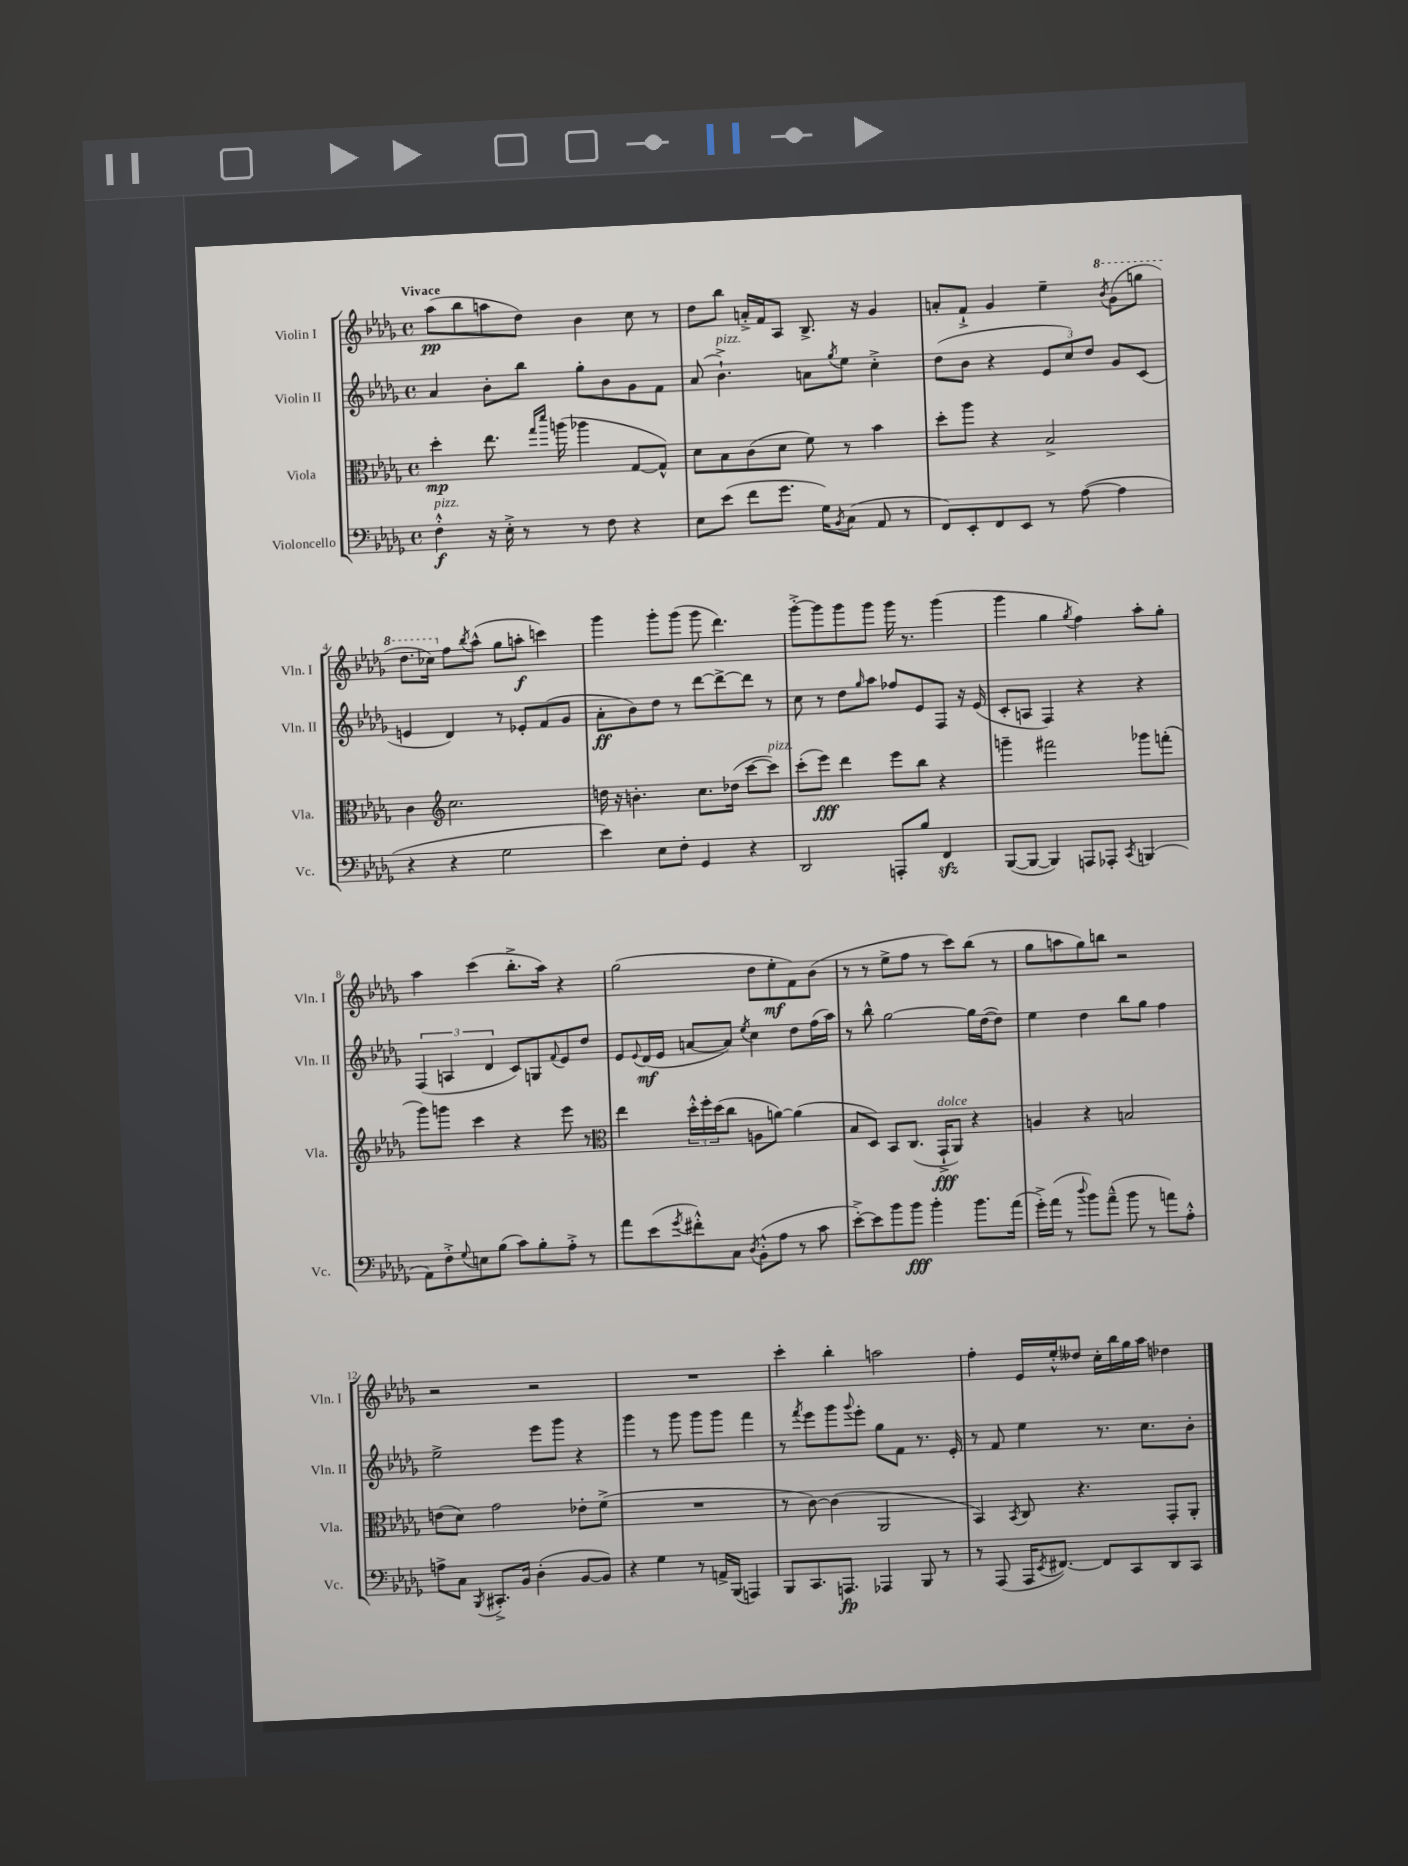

**kern	**kern	**kern	**kern
*staff4	*staff3	*staff2	*staff1
*clefF4	*clefC3	*clefG2	*clefG2
*k[b-e-a-d-g-]	*k[b-e-a-d-g-]	*k[b-e-a-d-g-]	*k[b-e-a-d-g-]
*M4/4	*M4/4	*M4/4	*M4/4
*met(c)	*met(c)	*met(c)	*met(c)
4F'^^	4dd-'	4a-	(8aa-
.	.	.	8bb-
16r	8.ee-	8b-'	8aa
16E-'^	.	.	.
8r	.	8bb-	8dd-)
.	16qqgg-	.	.
.	16qqddd-	.	.
.	(16aa	.	.
8r	4aa-	8gg-'	4b-
8F	.	8b-	.
4r	[8G-	8g-	8cc
.	8G-^^])	8f	8r
=	=	=	=
8E-	8d-	(8a-	8dd-
(8e-	8B-	4.b-`^)	8bb-
8f	(8c	.	16a'^
.	.	.	16f
8.g-	8d-	.	8A-
.	8f)	8a	8.B-^
16G-)	.	.	.
8qBB-	.	8qgg-	.
(8C	8r	8ee-	.
.	.	.	16r
8AA-	4b-	4cc'^	4g-
8r	.	.	.
=	=	=	=
8FF)	8dd-'	(8dd-	8a'
8EE-'	8aa-	8b-	8f`^
8FF	4r	4r	4g-
8EE-	.	.	.
8r	2B-^	12e-	4ee-~
.	.	12cc)	.
([8A-	.	.	.
.	.	12dd-	.
.	.	.	8qbb-
4A-]	.	8g-	(8gg-
.	.	(8c	8ggg
=	=	=	=
4r	4c	4e	8.ddd-
.	.	.	16ccc-)
*	*clefG2	*	*
4r	2.cc	4d-)	8ff
.	.	.	8qbb-
.	.	.	(8aa-^^
2G-	.	8r	8gg-
.	.	8e-'	8aa'
.	.	(8f	4ccc)
.	.	8g-	.
=	=	=	=
4e-)	16dd	8a-'	4ggg-
.	16r	.	.
.	4.b'	8b-)	.
8E-	.	8dd-	8ggg-'
8F'	.	8r	(8ggg-
4GG-	8.cc	[8ddd-	8ggg-
.	.	8ddd-^_	4.ddd-)
.	(16dd-	.	.
4r	[8ccc	8ddd-]	.
.	8ccc])	8r	.
=	=	=	=
2DD-	(8ccc'	8cc	[8ggg-'^
.	8eee-)	8r	8ggg-]
.	4ddd-	8dd-	8ggg-
.	.	16qqgg-	.
.	.	8aa-	8ggg-
8AAA'	8eee-	8ff-	16ggg-
.	.	.	8.r
8B-	8bb-	8e-	.
4FF	4r	8F	(4ggg-
.	.	16r	.
.	.	(16e-	.
=	=	=	=
([8BBB-	4ggg~	8c'	4ggg-
8BBB-_	.	8A	.
4BBB-])	2fff#	4F)	4gg-
.	.	.	8qgg-
8AAA	.	4r	4ff)
8AAA-'	.	.	.
8qCC	.	.	.
(4BBB	8ggg-	4r	8aa-'
.	(8fff'	.	8gg-'
=	=	=	=
8AA-)	8ggg-)	(6F	4aa-
8F'^	8ggg	.	.
.	.	6A	.
8qqG-	.	.	.
8E	4ccc	.	(4ccc
.	.	6d-	.
(8B-	.	.	.
8c)	4r	8c)	8.bb-'^
8B-'	.	8G	.
.	.	.	16aa-)
.	.	8qqf	.
8A-'^	8eee-	8e-	4r
8r	8r	8dd-	.
=	=	=	=
*	*clefC3	*	*
8a-	4ee-	8e-	(2gg-
.	.	8qqe-	.
(8e-	.	(16d-	.
.	.	16e-	.
8qg-	.	.	.
8f#'^^)	24dd-'^^	[8a	.
.	24ff'	.	.
.	(24dd-	.	.
8C	8cc	8a])	.
8qD-	.	8qee-	.
(8BB-'^^	8A	4cc	8dd-
8A-	[8a)	.	8ee-'
8r	(4a]	8dd-	8f)
8c	.	(16ff	(8b-
.	.	16aa-)	.
=	=	=	=
[8e-'^)	8B-	8r	8r
8e-]	8D-)	8bb-^^	8r
8b-	8BB-	[2gg-	8ee-^
8b-	(8.C	.	8ff
4b-'	.	.	8r
.	16GG-`^	.	.
.	8AA-)	.	8ccc)
8.b-	4r	16gg-]	(8bb-
.	.	([16dd-	.
.	.	8dd-])	8r
(16a-	.	.	.
=	=	=	=
16g-'^)	4A	4ee-	8gg-
(16a-	.	.	.
8r	.	.	8aa
8qqdd-	.	.	.
8b-)	4r	4dd-	8gg-)
(8a-~^^	.	.	8bb
8b-	2B	8bb-	2r
8r	.	8gg-	.
8a)	.	4ff	.
8A-'^^	.	.	.
=	=	=	=
8A^	(8e	2ee-^	2r
8C	8d-)	.	.
8qBBB-	.	.	.
8.CC#'^	2g-	.	.
16BB-	.	.	.
(4D-'	.	8eee-	2r
.	.	8ggg-	.
[8BB-	8e-'	4r	.
8BB-])	(8f^	.	.
=	=	=	=
4r	1r	4ggg-	1r
4G-	.	8r	.
.	.	8ggg-	.
8r	.	8ggg-	.
16AA^	.	8ggg-	.
(16BBB-	.	.	.
4AAA)	.	4fff	.
=	=	=	=
8BBB-	8r	8r	4ccc'
.	.	8qfff	.
8.CC	[8c)	8eee-	.
.	(4c]	8ggg-	4bb-'
8.AAA	.	.	.
.	.	8qqggg-	.
.	.	8eee-'	.
4AAA-	2AA-	8gg-	2aa
.	.	8f	.
8BBB-	.	8.r	.
8r	.	.	.
.	.	16e-'	.
=	=	=	=
8r	4BB-)	8r	4ff'
(8AAA-	.	8f	.
.	8qBB-	.	.
16AAA-	8C	4ee-	16e-
8qEE-	.	.	.
[8.FF#)	.	.	16ee-'^^
.	4.r	.	8dd--
8FF#]	.	8.r	16cc'
.	.	.	16bb-
8CC	.	.	16gg-
.	.	8.cc	16aa-
8DD-	8GG-'	.	4dd-
8CC	8AA-'	8b-'	.
==	==	==	==
*-	*-	*-	*-
